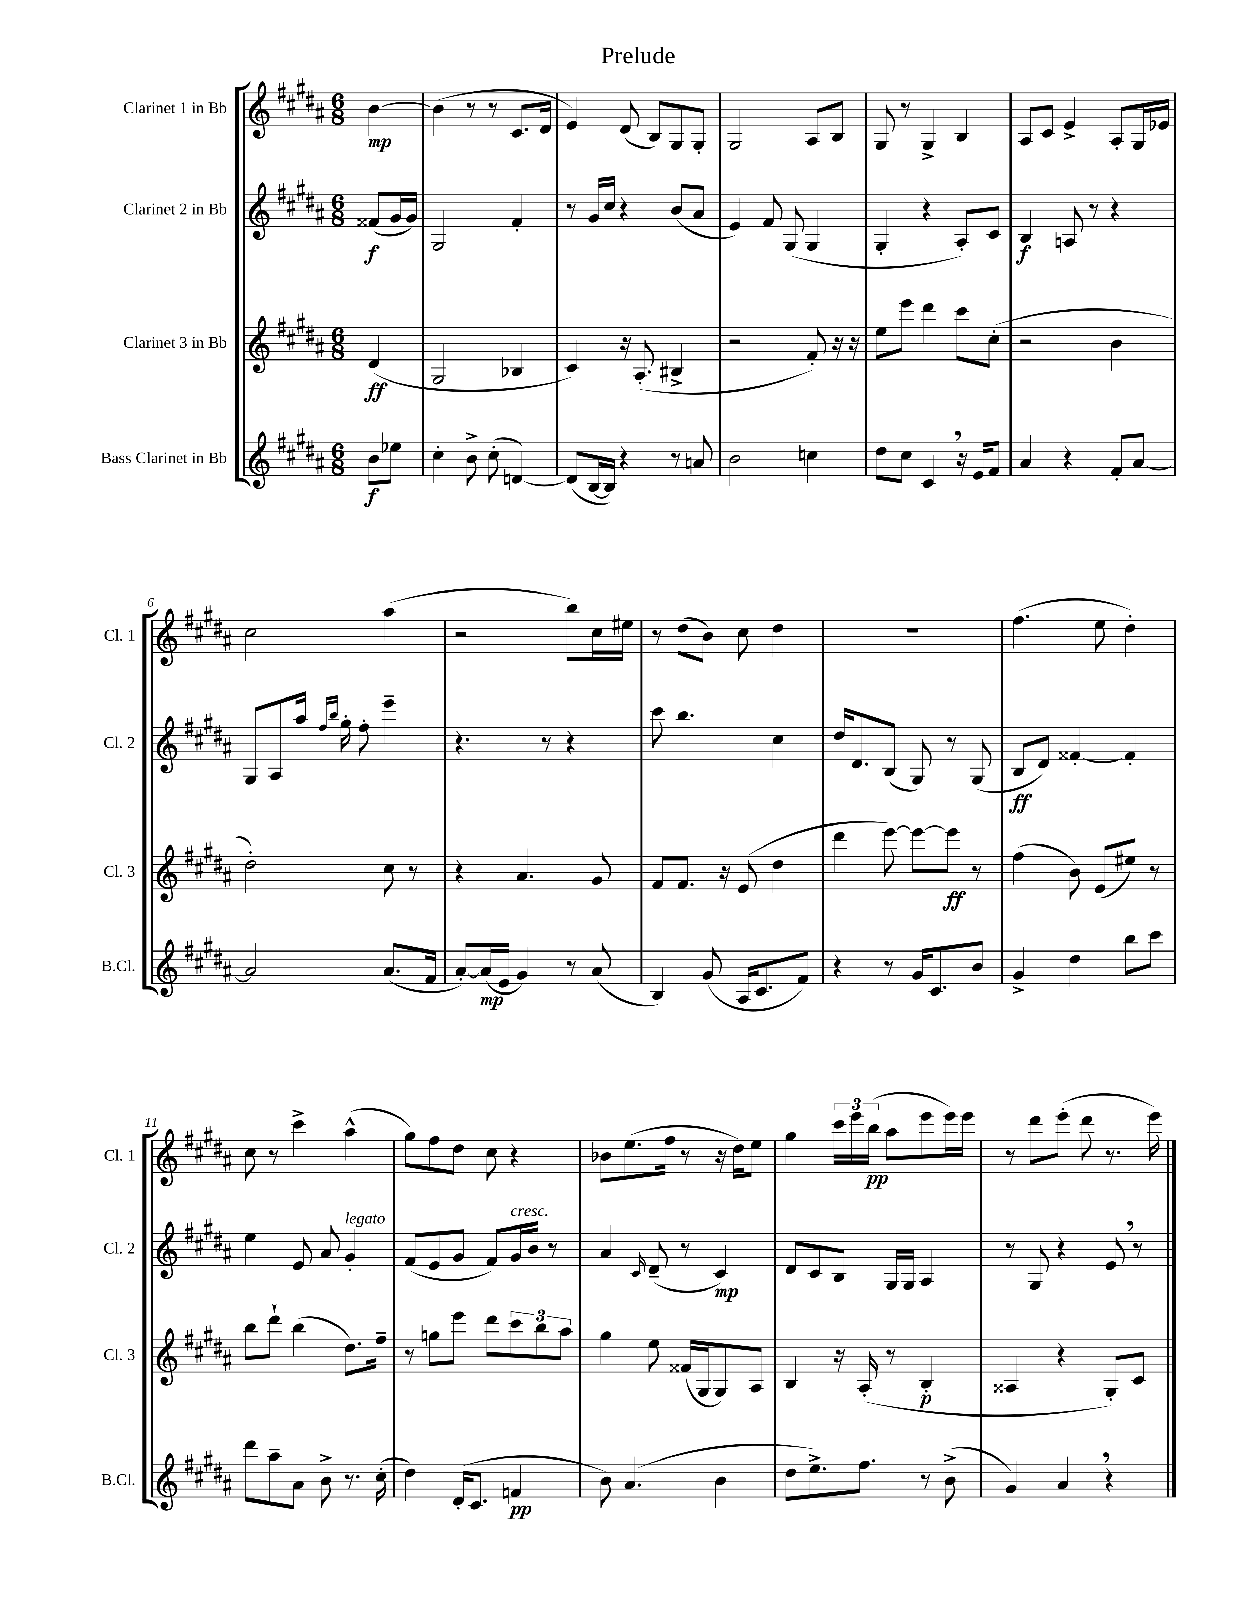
\header { title = "Prelude" }
<<
\new StaffGroup <<
\new Staff = "s0" \with { instrumentName = "Clarinet 1 in Bb" shortInstrumentName = "Cl. 1" } {
    \clef treble \key b \major \numericTimeSignature \time 6/8 \partial 4
    b'4~\mp |
    b'4( r8 r8 cis'8. dis'16 |
    e'4) dis'8( b8) gis8 gis8-. |
    gis2 ais8 b8 |
    gis8 r8 gis4-> b4 |
    ais8 cis'8 e'4-> ais8-. gis16 ees'16 |
    cis''2 ais''4( |
    r2 b''8) cis''16 eis''16 |
    r8 dis''8( b'8) cis''8 dis''4 |
    R2. |
    fis''4.( e''8 dis''4-.) |
    cis''8 r8 cis'''4-> ais''4-^( |
    gis''8) fis''8 dis''8 cis''8 r4 |
    bes'8 e''8.( fis''16 r8 r16 dis''16) e''8 |
    gis''4 \tuplet 3/2 { cis'''16 e'''16 b''16\pp( } ais''8 e'''8 e'''16) e'''16 |
    r8 dis'''8 e'''8-.( dis'''8 r8. e'''16) \bar "|." |
}
\new Staff = "s1" \with { instrumentName = "Clarinet 2 in Bb" shortInstrumentName = "Cl. 2" } {
    \clef treble \key b \major \numericTimeSignature \time 6/8 \partial 4
    fisis'8\f( gis'16 gis'16) |
    gis2 fis'4-. |
    r8 gis'16 cis''16 r4 b'8( ais'8 |
    e'4) fis'8 gis8( gis4 |
    gis4-. r4 ais8-.) cis'8 |
    b4\f a8 r8 r4 |
    gis8 ais8 ais''16 \grace { fis''16 b''16 } gis''16-. fis''8-. e'''4-- |
    r4. r8 r4 |
    cis'''8 b''4. cis''4 |
    dis''16 dis'8. b8( gis8) r8 gis8( |
    b8\ff dis'8) fisis'4~-. fisis'4-. |
    e''4 e'8 ais'8 gis'4-.^\markup { \italic "legato" } |
    fis'8( e'8 gis'8 fis'8) gis'16^\markup { \italic "cresc." } b'16 r8 |
    ais'4 \grace { cis'16 } dis'8--( r8 cis'4\mp) |
    dis'8 cis'8 b8 gis16 gis16 ais4 |
    r8 gis8 r4 e'8 \breathe r8 \bar "|." |
}
\new Staff = "s2" \with { instrumentName = "Clarinet 3 in Bb" shortInstrumentName = "Cl. 3" } {
    \clef treble \key b \major \numericTimeSignature \time 6/8 \partial 4
    dis'4\ff( |
    gis2 bes4 |
    cis'4) r16 ais8.-.( bis4-> |
    r2 fis'8-.) r16 r16 |
    e''8 e'''8 dis'''4 cis'''8 cis''8-.( |
    r2 b'4 |
    dis''2-.) cis''8 r8 |
    r4 ais'4. gis'8 |
    fis'8 fis'8. r16 e'8( dis''4 |
    dis'''4 e'''8~) e'''8~ e'''8\ff r8 |
    fis''4( b'8) e'8( eis''8) r8 |
    b''8 dis'''8-! b''4( dis''8.) fis''16-- |
    r8 g''8 e'''8 dis'''8 \tuplet 3/2 { cis'''8 b''8 ais''8 } |
    gis''4 e''8 fisis'16( gis16 gis8) ais8 |
    b4 r16 ais16-.( r8 b4-.\p |
    aisis4 r4 gis8-.) cis'8 \bar "|." |
}
\new Staff = "s3" \with { instrumentName = "Bass Clarinet in Bb" shortInstrumentName = "B.Cl." } {
    \clef treble \key b \major \numericTimeSignature \time 6/8 \partial 4
    b'8\f ees''8 |
    cis''4-. b'8-> cis''8-.( d'4~) |
    d'8( b16~ b16) r4 r8 a'8 |
    b'2 c''4 |
    dis''8 cis''8 cis'4 \breathe r16 e'16 fis'8 |
    ais'4 r4 fis'8-. ais'8~ |
    ais'2 ais'8.( fis'16 |
    ais'8~-.) ais'16\mp( e'16 gis'4) r8 ais'8( |
    b4) gis'8( ais16 cis'8. fis'8) |
    r4 r8 gis'16 cis'8. b'8 |
    gis'4-> dis''4 b''8 cis'''8 |
    dis'''8 ais''8-- ais'8 b'8-> r8. cis''16-.( |
    dis''4) dis'16-.( cis'8. f'4\pp |
    b'8) ais'4.( b'4 |
    dis''8 e''8.->) fis''8. r8 b'8->( |
    gis'4) ais'4 \breathe r4 \bar "|." |
}
>>
>>
